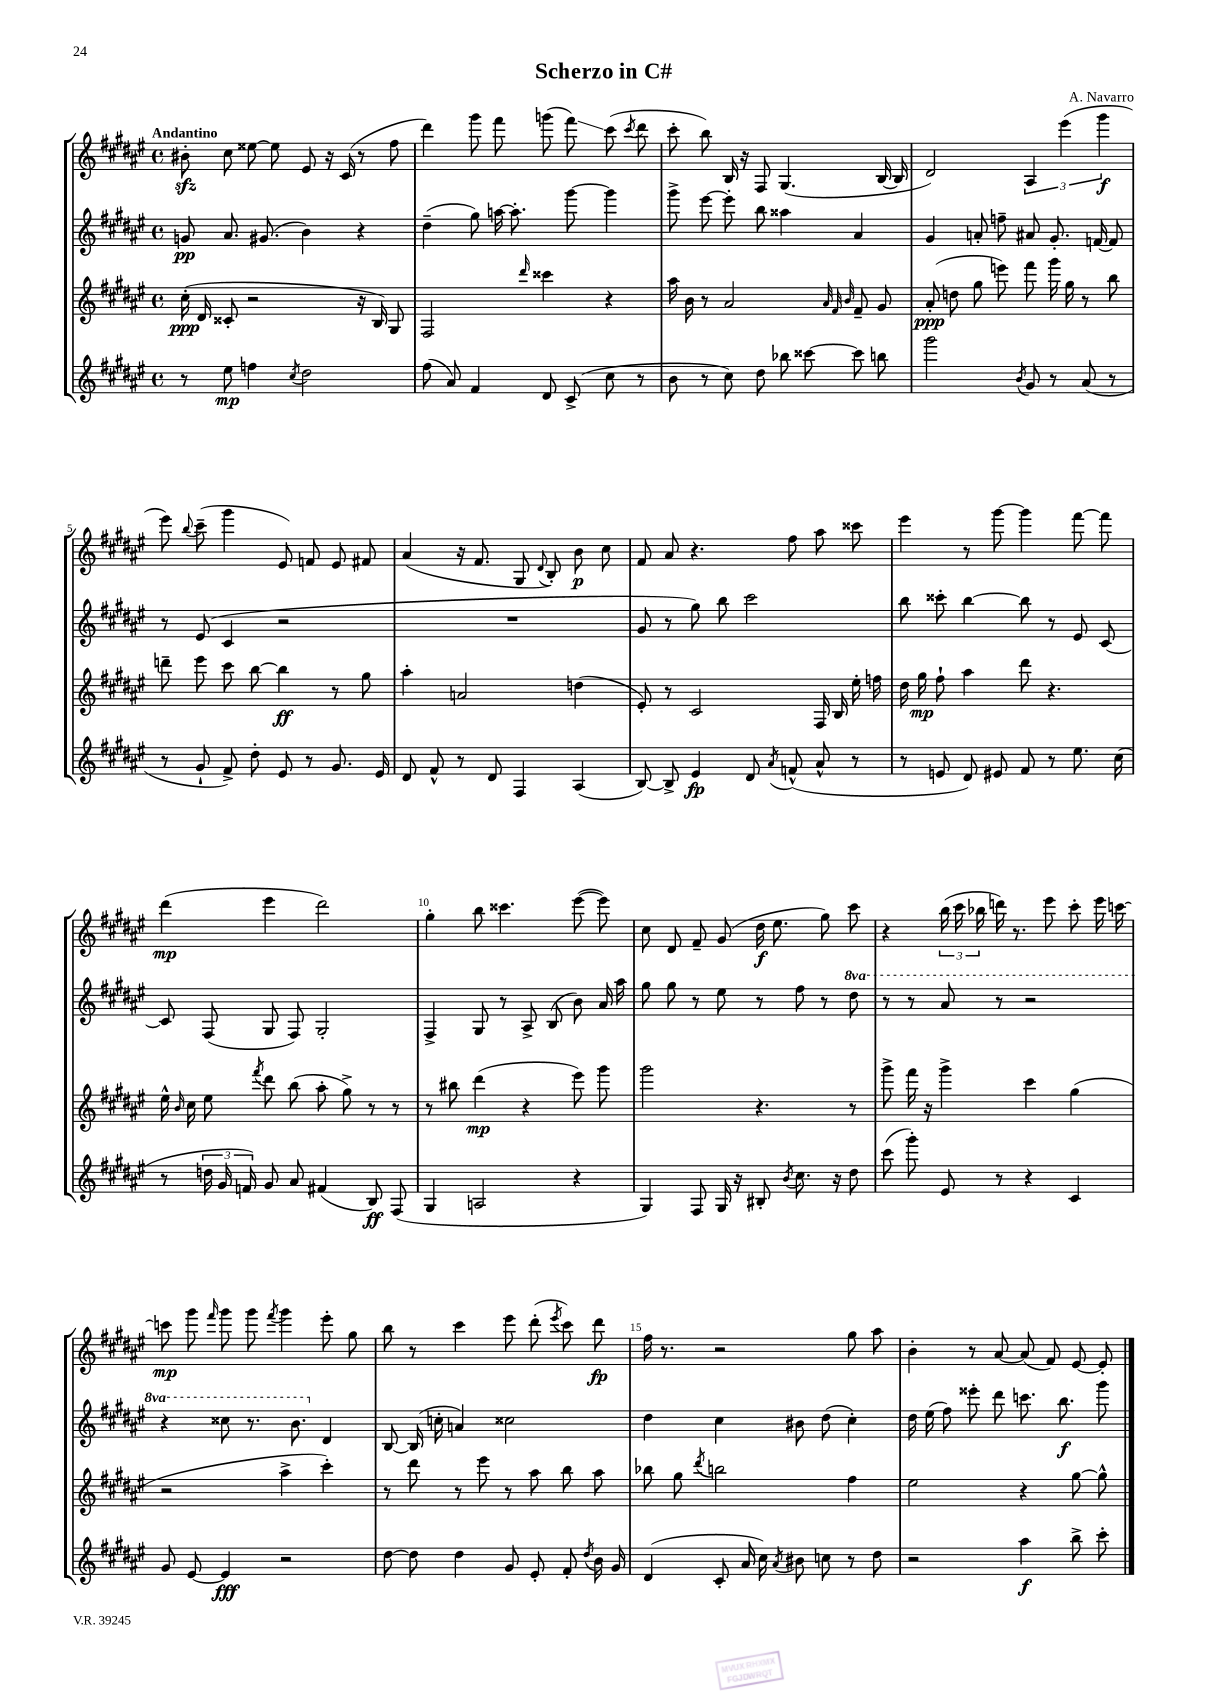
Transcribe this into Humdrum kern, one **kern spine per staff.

**kern	**kern	**kern	**kern
*staff4	*staff3	*staff2	*staff1
*clefG2	*clefG2	*clefG2	*clefG2
*k[f#c#g#d#a#e#]	*k[f#c#g#d#a#e#]	*k[f#c#g#d#a#e#]	*k[f#c#g#d#a#e#]
*M4/4	*M4/4	*M4/4	*M4/4
*met(c)	*met(c)	*met(c)	*met(c)
8r	(16cc#'	8g	8b#'
.	16d#	.	.
8ee#	8c##'	8.a#	8cc#
4ff	2r	.	[8ee##
.	.	(8.g#	.
.	.	.	8ee##]
8qcc#	.	.	.
2dd#	.	4b)	8e#
.	.	.	16r
.	.	.	(16c#
.	16r	4r	8r
.	16B)	.	.
.	8G#	.	8ff#
=	=	=	=
(8ff#	2F#	(4dd#~	4ddd#)
8a#)	.	.	.
4f#	.	8gg#)	8ggg#
.	.	[16aa	8fff#
.	.	8.aa']	.
.	16qqddd#	.	.
8d#	4ccc##	.	(8ggg
(8c#^	.	[8ggg#	8fff#)
8cc#	4r	4ggg#]	(8ccc#
.	.	.	8qccc#
8r	.	.	8ddd#
=	=	=	=
8b	16aa#	8ggg#^	8ccc#'
.	16b	.	.
8r	8r	[8eee#	8bb)
8cc#)	2a#	8eee#']	16B
.	.	.	16r
8dd#	.	8bb	8F#
8bb-	.	4aa##	(4.G#
[8ccc##	.	.	.
.	32qqa#	.	.
.	32qqf#	.	.
.	32qqb	.	.
8ccc##]	8f#~	4a#	.
8bb	8g#	.	[16B
.	.	.	16B]
=	=	=	=
2ggg#	(8a#'	4g#	2d#)
.	8dd	.	.
.	8gg#	8a'	.
.	8eee)	8ff~	.
8qb	.	.	.
8g#	8fff#	8a#	6A#
8r	16ggg#	8.g#'	.
.	.	.	(6eee#
.	16gg#	.	.
(8a#	8r	.	.
.	.	[16f	.
.	.	.	6ggg#
8r	8bb	8f]	.
=	=	=	=
8r	8ddd~	8r	8eee#)
.	.	.	8qqbb
8g#`	8eee#	(8e#	(8ccc#~
8f#^)	8ccc#	4c#	4ggg#
8dd#'	[8bb	.	.
8e#	4bb]	2r	8e#)
8r	.	.	8f
8.g#	8r	.	8e#
.	8gg#	.	8f#
16e#	.	.	.
=	=	=	=
8d#	4aa#'	1r	(4a#
8f#^^	.	.	.
8r	2a	.	16r
.	.	.	8.f#
8d#	.	.	.
4F#	.	.	8G#
.	.	.	8qqd#
.	.	.	8B')
(4A#	(4dd	.	8b
.	.	.	8cc#
=	=	=	=
[8B)	8e#')	8g#	8f#
8B^]	8r	8r	8a#
4e#	2c#	8gg#)	4.r
.	.	8bb	.
8d#	.	2ccc#	.
8qa#	.	.	.
(8f^^	.	.	8ff#
8a#^^	16F#	.	8aa#
.	16B	.	.
8r	16ee#'	.	8ccc##
.	16ff	.	.
=	=	=	=
8r	16dd#	8bb	4eee#
.	16gg#	.	.
8e	8ff#`	8ccc##'	.
8d#)	4aa#	[4bb	8r
8e#	.	.	[8ggg#
8f#	8ddd#	8bb]	4ggg#]
8r	4.r	8r	.
8.ee#	.	8e#	[8fff#
.	.	[8c#	8fff#]
(16cc#	.	.	.
=	=	=	=
8r	16ee#^^	8c#]	(4ddd#
.	16qqb	.	.
.	16cc#	.	.
24dd	8ee#	(8F#	.
24g#	.	.	.
24f)	.	.	.
.	8qfff#	.	.
8g#	8ddd#	8G#	4eee#
8a#	(8bb	8F#)	.
(4f#	8aa#'	2G#'	2ddd#)
.	8gg#^)	.	.
8B)	8r	.	.
(8F#	8r	.	.
=	=	=	=
4G#	8r	4F#^	4gg#'
.	8bb#	.	.
2A	(4ddd#	8G#	8bb
.	.	8r	4.ccc##
.	4r	8A#^	.
.	.	(8B	.
4r	8eee#)	8b)	([8eee#
.	8ggg#	16a#	8eee#])
.	.	16aa#	.
=	=	=	=
4G#)	2ggg#	8gg#	8cc#
.	.	8gg#	8d#
8F#	.	8r	8f#~
16G#	.	8ee#	(8g#
16r	.	.	.
8B#'	4.r	8r	16dd#
.	.	.	8.ee#
8qb	.	.	.
8.cc#	.	8ff#	.
.	.	8r	8gg#)
16r	.	.	.
8dd#	8r	8ddd#	8ccc#
=	=	=	=
(8ccc#	8ggg#^	8r	4r
8ggg#')	16fff#	8r	.
.	16r	.	.
8e#	4ggg#^	8aa#	(24bb
.	.	.	24ccc#
.	.	.	24bb-
8r	.	8r	16ddd)
.	.	.	8.r
4r	4ccc#	2r	.
.	.	.	8eee#
4c#	(4gg#	.	8ccc#'
.	.	.	16eee#
.	.	.	[16ccc
=	=	=	=
8g#	2r	4r	8ccc]
[8e#	.	.	8ggg#
.	.	.	16qqfff#
4e#]	.	8ccc##	8ggg#
.	.	8.r	8ggg#
.	.	.	8qfff#
2r	4aa#^	.	4ggg#
.	.	8.bb	.
.	4ccc#')	4d#	8eee#'
.	.	.	8gg#
=	=	=	=
[8dd#	8r	[8B	8bb
8dd#]	8ddd#	(16B]	8r
.	.	16cc'	.
4dd#	8r	4a)	4ccc#
.	8eee#	.	.
8g#	8r	2cc##	8eee#
8e#'	8aa#	.	(8ddd#'
.	.	.	8qeee#
8f#'	8bb	.	8ccc#)
8qdd#	.	.	.
16b	8aa#	.	8ddd#
16g#	.	.	.
=	=	=	=
(4d#	8bb-	4dd#	16ff#
.	.	.	8.r
.	8gg#	.	.
.	8qddd#	.	.
8c#'	2bb	4cc#	2r
16a#	.	.	.
16cc#)	.	.	.
8qa#	.	.	.
8b#	.	8b#	.
8cc	.	(8dd#	.
8r	4ff#	4cc#')	8gg#
8dd#	.	.	8aa#
=	=	=	=
2r	2ee#	16dd#	4b'
.	.	(16ee#	.
.	.	8ff#)	.
.	.	8eee##'	8r
.	.	8ddd#	[8a#
4aa#	4r	8.ccc	(8a#]
.	.	.	8f#)
.	.	8.bb	.
8bb^	[8gg#	.	[8e#
8ccc#'	8gg#^^]	8ggg#	8e#']
==	==	==	==
*-	*-	*-	*-
